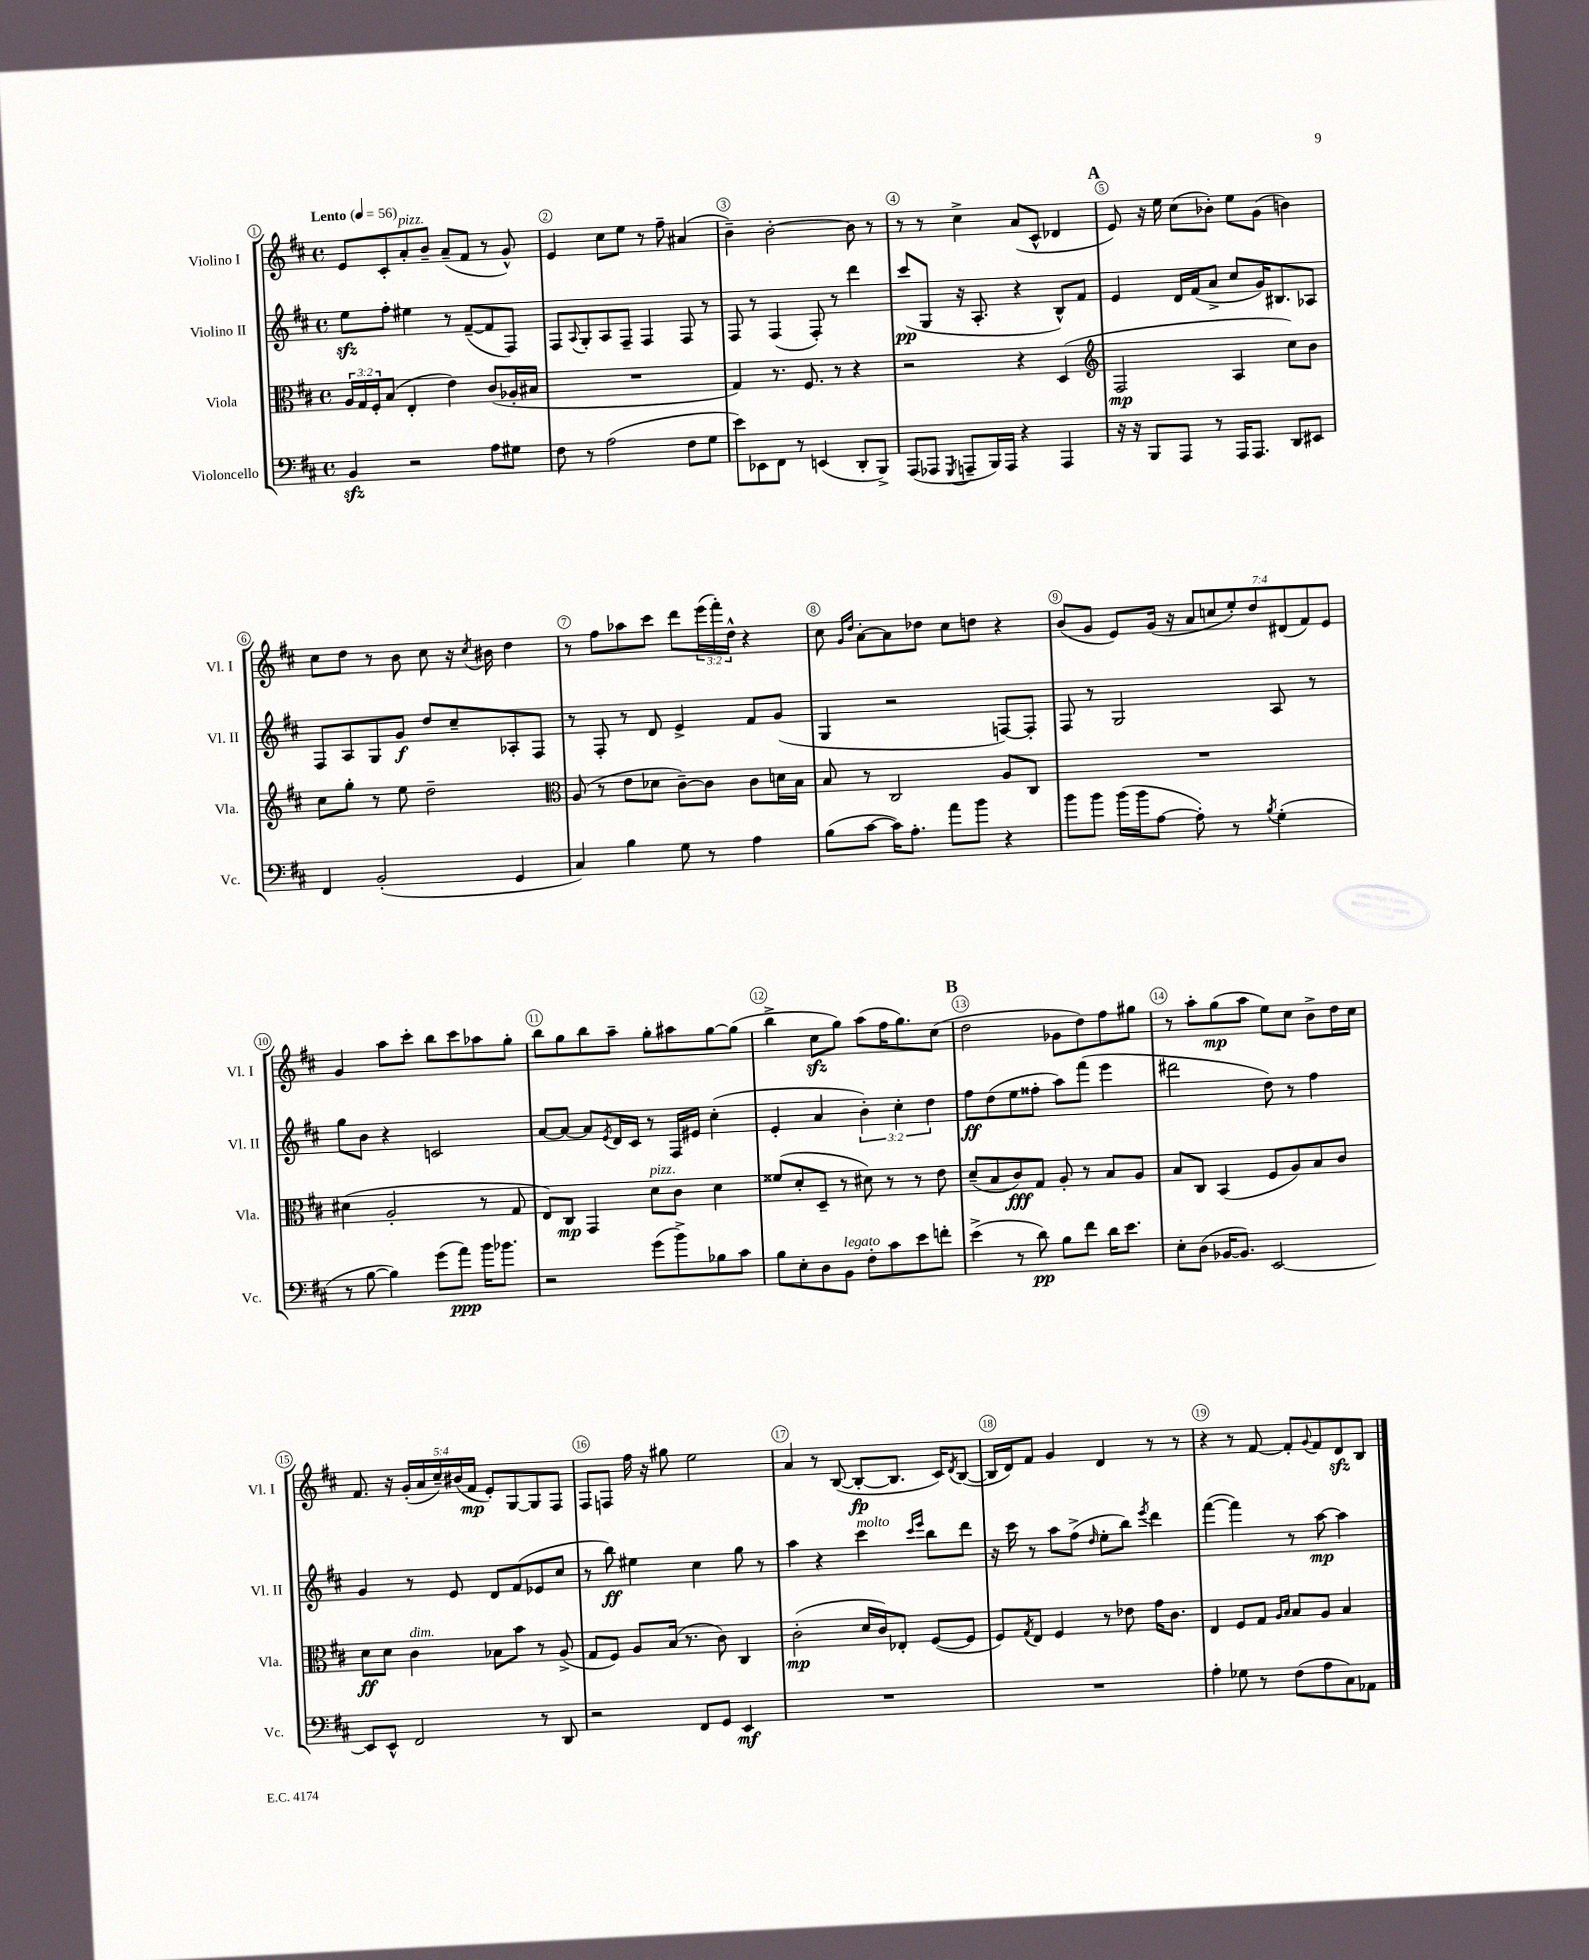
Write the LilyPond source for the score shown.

<<
\new StaffGroup <<
\new Staff = "s0" \with { instrumentName = "Violino I" shortInstrumentName = "Vl. I" } {
    \clef treble \key d \major \defaultTimeSignature \time 4/4 \override Staff.TupletNumber.text = #tuplet-number::calc-fraction-text \tempo "Lento" 4 = 56
    e'8 cis'8-. a'8-.^\markup { \italic "pizz." } b'8-- a'8--( fis'8 r8 g'8-^) |
    e'4 cis''8 e''8 r8 fis''8-- ais'4( |
    b'4--) b'2~-. b'8 r8 |
    r8 r8 cis''4-> a'8( cis'8-^ des'4 |
    \mark \markup { \bold "A" } e'8) r16 e''16 cis''8( bes'8-.) e''8 g'8( b'4) |
    cis''8 d''8 r8 b'8 cis''8 r16 \acciaccatura { cis''8 } bis'16 d''4 |
    r8 fis''8 aes''8 cis'''8 d'''8 \tuplet 3/2 { e'''16( fis'''16-.) d''16-^ } r4 |
    cis''8 \grace { g'16 d''16 } a'8~-. a'8 des''8 cis''8 d''8 r4 |
    b'8( g'8 e'8) g'16( r16 \tuplet 7/4 { a'8 c''8 e''8-.) d''8 dis'8( fis'8) e'8 } |
    g'4 a''8 cis'''8-. b''8 cis'''8 aes''8 g''8-. |
    b''8 g''8 b''8 a''8-- g''8-. ais''8 g''8~ g''8( |
    b''4-> cis''8\sfz g''8) a''8( fis''16 g''8.) cis''8( |
    \mark \markup { \bold "B" } d''2 ges'8 d''8) fis''8 gis''8 |
    r8 a''8-. g''8\mp( a''8 e''8) cis''8 b'8-> d''16 cis''16 |
    fis'8. r16 \tuplet 5/4 { g'16-.( a'16 cis''16--) bis'16( fis'16\mp } e'8-.) g8~ g8 fis8 |
    fis8 f8 fis''16 r16 gis''8 e''2 |
    a'4 r8 b8~( b8~-.\fp b8. cis'16) \acciaccatura { d'8 } b8~( |
    b16 d'16) fis'8 g'4 d'4 r8 r8 |
    r4 r8 fis'8~ fis'8-. \appoggiatura { g'8 } fis'8 d'8\sfz b8 \bar "|." |
}
\new Staff = "s1" \with { instrumentName = "Violino II" shortInstrumentName = "Vl. II" } {
    \clef treble \key d \major \defaultTimeSignature \time 4/4 \override Staff.TupletNumber.text = #tuplet-number::calc-fraction-text
    e''8\sfz fis''8-. eis''4 r8 fis'8~--( fis'8 fis8) |
    fis8 \appoggiatura { a8 } g8-. a8 fis8-- fis4 fis8 r8 |
    fis8 r8 fis4( fis8-.) r8 d'''4 |
    cis'''8\pp( g8 r16 a8.-. r4 b8-^) fis'8 |
    \mark \markup { \bold "A" } e'4 d'16 fis'16( a'8-> cis''8 g'16) bis8. aes8 |
    fis8 a8 g8 g'8\f d''8 cis''8-- aes8-. fis8 |
    r8 fis8-. r8 d'8 e'4-> fis'8 g'8( |
    g4 r2 f8~) f8-. |
    fis8 r8 g2 a8 r8 |
    g''8 b'8 r4 c'2 |
    a'8~ a'8~ a'8 \acciaccatura { e'8 } d'16 cis'16 r8 fis16 eis'16 cis''4-.( |
    e'4-. a'4 \tuplet 3/2 { b'4-.) cis''4-. d''4 } |
    \mark \markup { \bold "B" } fis''8\ff d''8( e''8 fisis''8-. a''8) fis'''8( e'''4 |
    dis'''2 d''8) r8 fis''4 |
    g'4 r8 e'8 d'8 fis'8( ees'8 cis''8 |
    r8 b''8\ff) eis''4 cis''4 g''8 r8 |
    a''4 r4 cis'''4^\markup { \italic "molto" } \grace { cis'''16 e'''16 } b''8 d'''8 |
    r16 cis'''16 r8 a''8 fis''8->( \grace { d''16 } e''8-. b''8) \acciaccatura { e'''8 } d'''4 |
    fis'''4~( fis'''4) r8 a''8~\mp a''4 \bar "|." |
}
\new Staff = "s2" \with { instrumentName = "Viola" shortInstrumentName = "Vla." } {
    \clef alto \key d \major \defaultTimeSignature \time 4/4 \override Staff.TupletNumber.text = #tuplet-number::calc-fraction-text
    \tuplet 3/2 { a16 g16 fis16-. } b8( e4-. e'4) cis'8( aes16-. bis16 |
    R1 |
    g4) r8. fis8. r8 r4 |
    r2 r4 d4( |
    \mark \markup { \bold "A" } \clef treble fis2\mp a4 cis''8) b'8 |
    cis''8 g''8-. r8 e''8 d''2-- |
    \clef alto a8( r8 e'8 des'8 cis'8~--) cis'8 cis'8 d'16 b16 |
    b8 r8 cis2 a8 cis8 |
    R1 |
    dis'4( a2-. r8 g8 |
    e8) cis8\mp g,4 d'8^\markup { \italic "pizz." } cis'8 d'4 |
    fisis'8( d'8-. d8-- r8 dis'8) r8 r8 e'8 |
    \mark \markup { \bold "B" } d'8--( b8 cis'8\fff) g8 a8-. r8 b8 a8 |
    b8 cis8 b,4( fis8 a8) b8 cis'8 |
    d'8\ff d'8 cis'4^\markup { \italic "dim." } bes8 b'8 r8 a8->( |
    g8 fis8) a8 b16( r8. cis'8) cis4 |
    cis'2-.\mp( d'16 cis'16) ees8-. fis8~( fis8 |
    fis8) \acciaccatura { g8 } e8 fis4 r8 ees'8 g'16 cis'8. |
    e4 fis8 g8 \grace { a16 b16 } b8 a8 b4 \bar "|." |
}
\new Staff = "s3" \with { instrumentName = "Violoncello" shortInstrumentName = "Vc." } {
    \clef bass \key d \major \defaultTimeSignature \time 4/4
    b,4\sfz r2 a8 gis8 |
    fis8 r8 a2( fis8 g8 |
    e'8) ees,8 fis,8 r8 e,4( d,8-. b,,8->) |
    a,,8( aes,,8 \acciaccatura { g,,8 } a,,8-- b,,16) a,,16 r4 a,,4 |
    \mark \markup { \bold "A" } r16 r16 b,,8 a,,8 r8 a,,16 a,,8. d,8 eis,8 |
    fis,4 b,2-.( g,4 |
    cis4) b4 g8 r8 a4 |
    b8( cis'8~ cis'16) a8.-. a'8 b'8 r4 |
    b'8 b'8 b'16( b'16 a8~ a8-.) r8 \acciaccatura { b8 } g4-.( |
    r8 b8~ b4) g'8( a'8\ppp) b'16 bes'8. |
    r2 g'8( b'8->) bes8 cis'8 |
    b8 e8-. d8 b,8^\markup { \italic "legato" } fis8-. cis'8 e'8 f'8-. |
    \mark \markup { \bold "B" } e'4->( r8 d'8\pp) b8 fis'8 d'16 e'8. |
    e8-. d8( bes,16~ bes,8.) e,2~ |
    e,8 e,8-^ fis,2 r8 d,8 |
    r2 fis,8 g,8 e,4\mf |
    R1 |
    R1 |
    a4-. ges8 r8 fis8( a8 cis8) aes,8 \bar "|." |
}
>>
>>
\layout { \context { \Score \override BarNumber.break-visibility = ##(#f #t #t) barNumberVisibility = #all-bar-numbers-visible \override BarNumber.stencil = #(make-stencil-circler 0.1 0.3 ly:text-interface::print) } }
